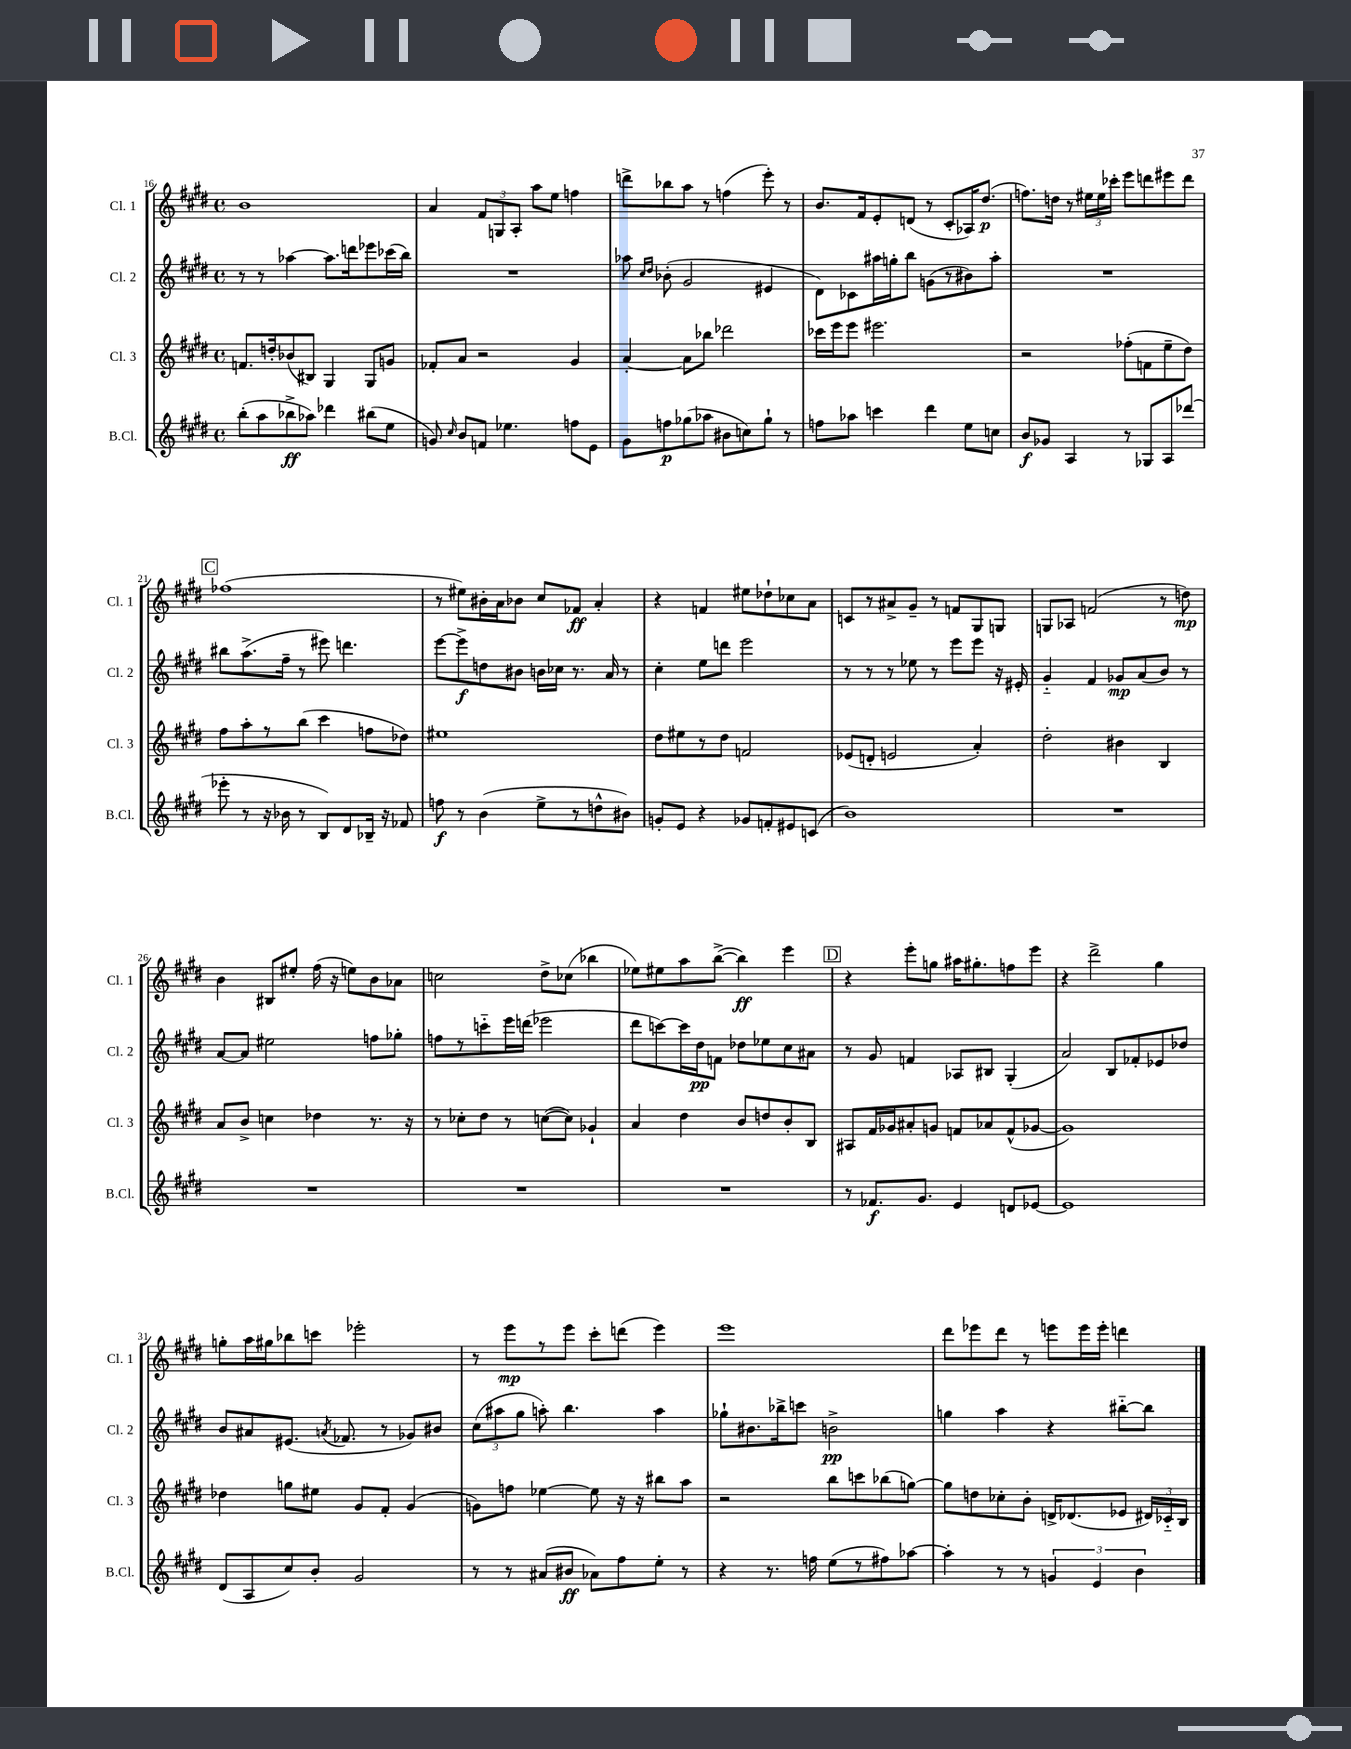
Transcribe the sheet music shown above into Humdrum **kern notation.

**kern	**kern	**kern	**kern
*staff4	*staff3	*staff2	*staff1
*clefG2	*clefG2	*clefG2	*clefG2
*k[f#c#g#d#]	*k[f#c#g#d#]	*k[f#c#g#d#]	*k[f#c#g#d#]
*M4/4	*M4/4	*M4/4	*M4/4
*met(c)	*met(c)	*met(c)	*met(c)
(8bb'	8.f	8r	1b
8aa	.	8r	.
.	16dd'	.	.
8bb-^	(8b-	[4aa-	.
8aa-)	8B#)	.	.
4ddd-	4G#	8.aa-]	.
.	.	16ddd	.
(8bb#	8G#	8eee-	.
8ee	8g	(16ccc-	.
.	.	16bb)	.
=	=	=	=
8g)	8f-'	1r	4a
16qqcc#	.	.	.
8b	8a	.	.
8f	2r	.	12f#
.	.	.	12G
4.ee-	.	.	.
.	.	.	12A'
.	.	.	8aa
.	.	.	8ee
8ff	4g#	.	4ff
8e	.	.	.
=	=	=	=
8g#	[4a'	8aa-	8ddd^
.	.	16qqcc#	.
.	.	16qqdd#	.
8ff	.	(8b-'	8bb-
(8gg-	8a]	2g#	8aa
8aa-	8bb-	.	8r
8b#	2ddd-	.	(4ff
8cc)	.	.	.
8gg-`	.	4e#	8eee')
8r	.	.	8r
=	=	=	=
8ff	16ccc-	8d#)	8.b
.	16eee	.	.
8aa-	8eee	8c-	.
.	.	.	16f#
4ccc	2.eee#	16aa#	8e'
.	.	16gg'	.
.	.	8bb	(8d
4ddd#	.	(8g	8r
.	.	8r	8c#'
8ee	.	8b#)	16A-)
.	.	.	(8.dd#
8cc	.	8aa#'	.
=	=	=	=
8b	2r	1r	8.ff)
8g-	.	.	.
.	.	.	16dd
4A	.	.	8r
.	.	.	24ee#
.	.	.	24ee#
.	.	.	24ccc-'
8r	(8ff-'	.	8eee
8G-	8f	.	8ddd
8A	8ee~	.	8eee#
(8ddd-	8dd#)	.	8ddd
=	=	=	=
8eee-'	8ff#	8bb#	(1ff-
8r	8aa'	(8.aa^	.
16r	8r	.	.
16b-	.	16ff#~	.
8r	(8bb	8r	.
8B)	4ccc#	8eee#)	.
8d#	.	4.ddd	.
16B-~	8ff	.	.
16r	.	.	.
8f-	8dd-)	.	.
=	=	=	=
8ff	1ee#	[8eee	8r
8r	.	8eee^]	8ee#)
(4b	.	8dd	16b#'
.	.	.	16a
.	.	8b#	8b-
8ee^	.	16b	8cc#
.	.	16cc-	.
8r	.	8.r	8f-
8dd^^	.	.	4a'
.	.	16a	.
8b#)	.	8r	.
=	=	=	=
8g'	8dd#	4cc#'	4r
8e	8ee#	.	.
4r	8r	8ee	4f
.	8dd#	8ddd	.
8g-	2f	2eee	8ee#
8f'	.	.	8dd-`
8e#	.	.	8cc-
(8c	.	.	8a
=	=	=	=
1b)	(8e-	8r	8c
.	8d'	8r	8r
.	2e	8r	8a#^
.	.	8ee-	8g#~
.	.	8r	8r
.	.	8eee	8f
.	4a')	8eee	8G#
.	.	16r	8G
.	.	16e#'	.
=	=	=	=
1r	2dd#'	4g#'~	8G
.	.	.	8A-
.	.	4f#	(2f
.	4b#	8g-	.
.	.	(8a	.
.	4B	8b)	8r
.	.	8r	8dd)
=	=	=	=
1r	8a	[8a	4b
.	8b^	8a]	.
.	4cc	2ee#	8B#
.	.	.	8ee#'
.	4dd-	.	(16ff#
.	.	.	16r
.	.	.	8ee)
.	8.r	8ff	8b
.	.	8gg-'	8a-
.	16r	.	.
=	=	=	=
1r	8r	8ff	2cc
.	8cc-'	8r	.
.	8dd#	8ccc'~	.
.	8r	16eee	.
.	.	(16ddd	.
.	([8cc	2eee-	8dd#^
.	8cc])	.	(8cc-
.	4g-`	.	4bb-
=	=	=	=
1r	4a	8ddd#	8ee-)
.	.	[8ccc)	8ee#
.	4dd#	16ccc]	8aa
.	.	16dd#	.
.	.	8f	([8bb^
.	8b	8dd-	4bb])
.	8dd	8ee-	.
.	8b'	8cc#	4eee
.	8B	8a#	.
=	=	=	=
8r	8A#	8r	4r
8.f-	16f#	8g#	.
.	16g-	.	.
.	8a#'	4f	8eee'
8.g#	.	.	.
.	8g	.	8gg
4e	8f	8A-	16aa#
.	.	.	8.gg#'
.	8a-	8B#	.
8d	(8f^^	(4G#'	8ff
[8e-	[8g-	.	8eee
=	=	=	=
1e-]	1g-])	2a)	4r
.	.	.	2ddd#^
.	.	8B	.
.	.	8f-'	.
.	.	8e-	4gg#
.	.	8dd-	.
=	=	=	=
(8d#	4dd-	8b	8gg'
8A	.	8a#	16aa
.	.	.	16gg#
8cc#)	8gg	(8.e#	8bb-
8b'	8ee#	.	8ccc
.	.	8qa	.
.	.	8.f-	.
2g#	8g#	.	2eee-'
.	8f#'	8r	.
.	(4g#	8g-)	.
.	.	8b#	.
=	=	=	=
8r	8g)	(12cc#	8r
.	.	12aa#	.
8r	8ff	.	8eee
.	.	12gg#	.
(8a#	[4ee-	8aa')	8r
8b#	.	4.bb	8eee
8a-)	8ee-]	.	8ccc#'
8ff#	16r	.	(8ddd
.	16r	.	.
8ee'	8bb#	4aa	4eee)
8r	8aa	.	.
=	=	=	=
4r	2r	8gg-`	1eee
.	.	8.b#	.
8.r	.	.	.
.	.	16bb-^	.
.	.	8ccc	.
16ff	.	.	.
(8ee	8bb	2b^	.
8r	8ccc	.	.
8ff#)	(8bb-	.	.
[8aa-	[8gg)	.	.
=	=	=	=
4aa-']	8gg]	4gg	8ddd#
.	8dd	.	8eee-
8r	8cc-'	4aa	8ddd#
8r	8b'	.	8r
6g	16d^	4r	8eee
.	(8.d-	.	.
.	.	.	16eee
6e	.	.	.
.	.	.	16eee'
.	8e-	[8bb#'~	4ddd
6b	.	.	.
.	24d#)	8bb#]	.
.	24c-'~	.	.
.	24B	.	.
==	==	==	==
*-	*-	*-	*-
